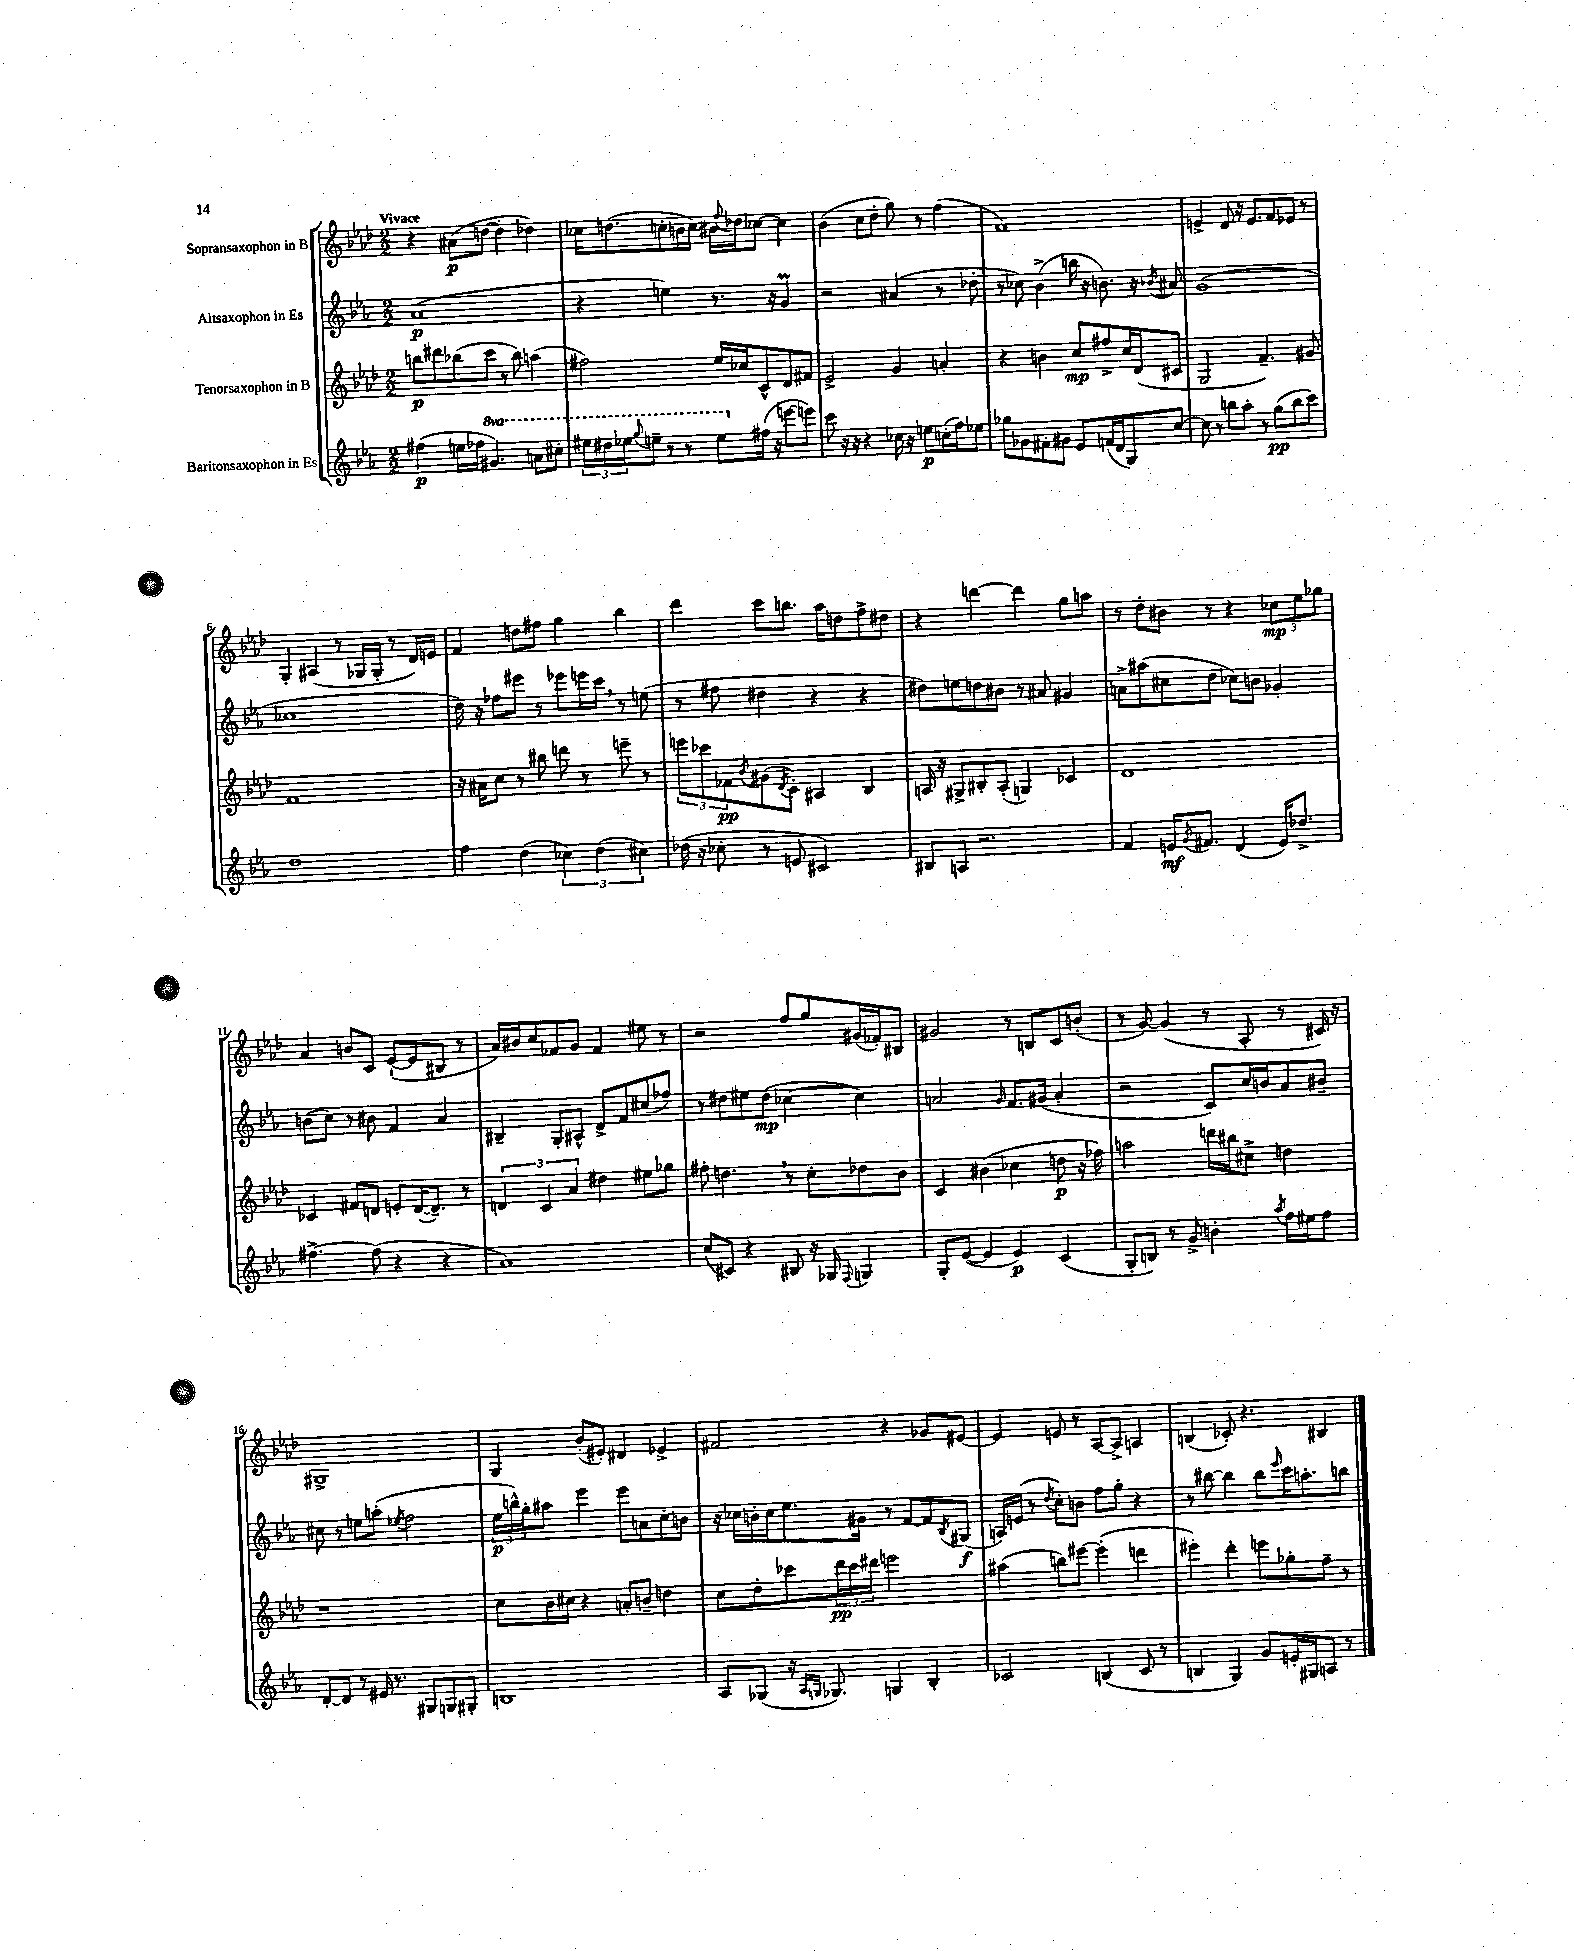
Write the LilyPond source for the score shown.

<<
\new StaffGroup <<
\new Staff = "s0" \with { instrumentName = "Sopransaxophon in B" } {
    \clef treble \key aes \major \numericTimeSignature \time 2/2 \tempo "Vivace"
    r4 ais'8\p( d''8~ d''4-. des''4) |
    ces''16 d''8.( c''8-. b'16 c''16) bis'16 \appoggiatura { f''8 } des''16 ces''8~ ces''4 |
    bes'4( c''8 des''8-. g''8) r8 f''4( |
    f'1) |
    e'4-> des'8 r16 e'8. f'8 ees'8 r8 |
    g4-. ais4( r8 ges16 ges16-. r8 des'16) e'16 |
    f'4 d''8 fis''8 g''4 bes''4 |
    des'''4 c'''8 b''8. aes''16 d''8 f''8-> dis''8 |
    r4 d'''4~ d'''4 g''8 a''8 |
    r8 des''8-. bis'8 r8 r4 \tuplet 3/2 { ces''8\mp ees''8 ges''8 } |
    aes'4 b'8 c'8 ees'8~-!( ees'8 bis8 r8 |
    aes'16) bis'16 c''8 fes'8 g'8 fes'4 eis''8 r8 |
    r2 f''8 g''8 gis'16( fes'16-.) bis8 |
    gis'2 r8 b8 c'8 b'8-.( |
    r8 g'8~) g'4( r8 aes8-. r8 cis'16) r16 |
    gis1-> |
    g4 bes'8-.( eis'8-.) dis'4 ees'4-> |
    fis'2 r4 ges'8 eis'8~ |
    eis'4 e'8 r8 aes8~ aes8-> a4 |
    b4( ces'8-.) r4. bis4 \bar "|." |
}
\new Staff = "s1" \with { instrumentName = "Altsaxophon in Es" } {
    \clef treble \key ees \major \numericTimeSignature \time 2/2
    aes'1\p( |
    r4 e''4) r8. r16 g'4\prall |
    r2 ais'4( r8 des''8-. |
    r8 ces''8) bes'4->( b''16 r16 b'8.) r16 \acciaccatura { bes'8 } ais'8 |
    g'1( |
    ces''1 |
    d''16) r16 fes''8 eis'''8 r8 ees'''8 e'''16 c'''16 \breathe r8 e''8( |
    r8 fis''8 dis''4 r4 r4 |
    dis''8) e''8 d''8 bis'8 r8 ais'8 gis'4 |
    a'8-> ais''8( cis''8 d''8 ces''8) b'8 ges'4-. |
    b'8( c''8) r8 bis'8 f'4 aes'4 |
    bis4-- g8-. ais8-^ d'8-> f'8 cis''8( fes''8) |
    r8 dis''8 eis''8 dis''8\mp( ces''4~ ces''4) |
    a'2 \grace { g'16 } f'8. gis'16( a'4-. |
    r2 c'8) c''16 b'16 aes'8 bis'8-- |
    cis''8 r8 e''8 a''8-.( \acciaccatura { ees''8 } f''2 |
    \tuplet 3/2 { ees''16\p b''16-^) g''16-. } ais''8 ees'''4 ees'''8 a'8 c''8-. b'8 |
    r16 ces''16 b'16-. ces''16 ees''8. gis'16 r8 f'8~ f'8 \acciaccatura { bes8 } gis8\f( |
    a16) e'16( r8 \acciaccatura { d''8 } c''8-.) b'8 f''8 g''8-. r4 |
    r8 bis''8~ bis''4 bis''8 \grace { ees'''16 } c'''16 a''8.-. b''8 \bar "|." |
}
\new Staff = "s2" \with { instrumentName = "Tenorsaxophon in B" } {
    \clef treble \key aes \major \numericTimeSignature \time 2/2
    b''8\p dis'''8 bes''8( c'''8 r8 bes''8) a''4( |
    fis''2) ees''16 ces''16 c'8-^ des'8 fis'8 |
    ees'2-> g'4 a'4-. |
    r4 b'4 c''8\mp fis''8-> c''16 des'16( cis'8 |
    g2 f'4.--) gis'8 |
    f'1 |
    r16 ais'16 c''8 r8 bis''8 d'''8 r8 e'''8-- r8 |
    \tuplet 3/2 { e'''8 ces'''8 fes'8\pp } \acciaccatura { bes'8 } gis'8( \acciaccatura { des'8 } c'8-.) ais4 bes4 |
    a16 r16 gis8-> bis8-. a8-.( g4) ces'4 |
    des'1 |
    ces'4 fis'8 d'8 e'8-. d'16~( d'8.--) r8 |
    \tuplet 3/2 { d'4 c'4 aes'4 } dis''4 eis''8 ges''8 |
    fis''8-. d''4. \breathe r8 c''8-. des''8 bes'8 |
    c'4 bis'4( ces''4 d''8\p r16 fes''16) |
    a''2 d'''16 bis''16 cis''8-> d''4 |
    r1 |
    c''8 bes'16 cis''16 r4 a'8-. b'8-- d''4 |
    c''8 des''8-. ces'''8 \tuplet 3/2 { des'''16\pp ces'''16 dis'''16 } e'''2 |
    ais''4( b''8) eis'''8~ eis'''4-.( d'''4 |
    eis'''4-.) des'''4-. e'''8 ges''8-. f''8-- r8 \bar "|." |
}
\new Staff = "s3" \with { instrumentName = "Baritonsaxophon in Es" } {
    \clef treble \key ees \major \numericTimeSignature \time 2/2 \set Staff.ottavationMarkups = #ottavation-simple-ordinals
    fis''4\p( e''16 fes''16 \ottava #1 gis''4.) a''8 cis'''8-. |
    \tuplet 3/2 { eis'''16 dis'''16 ees'''16 } \appoggiatura { g'''8 } e'''8-- r8 r8 e'''8 \ottava #0 fis''16( r16 e'''!8~ e'''!8) |
    c'''8 r16 r16 r4 ces''16 r16 e''8\p c''16-.( f''16) ees''8 |
    ges''8 ges'8 fis'8-. gis'8 ees'8 f'16( d'16 g8) c''8~ |
    c''8 r8 b''8 aes''8-. r8 g''8\pp( b''8 c'''8) |
    d''1 |
    f''4 d''4( \tuplet 3/2 { ces''4) d''4( cis''4) } |
    des''16( r16 ces''8-. r8 e'8 cis'2) |
    bis8 a8 r2. |
    f'4 e'16\mf \acciaccatura { g'8 } fis'8. d'4( e'16) des''8.-> |
    fis''4.~-> fis''8( r4 r4 |
    aes'1) |
    c''8( cis'8) r4 bis8 r16 ges16 \appoggiatura { f8 } g4 |
    g8-. ees'8~( ees'4 ees'4\p) c'4( |
    g8-. b8) r8 g'8-> b'4-. \acciaccatura { aes''8 } f''16 eis''16 f''8 |
    d'8~-. d'8 r8 eis'16 r8. gis8 g8 gis8-. |
    b1 |
    aes8 ges8( r16 \grace { aes16 g16 } ges8.) g4 bes4-. |
    ces'2 b4( ces'8 r8 |
    b4 g4) g'8 e'16-. gis16 a8 r8 \bar "|." |
}
>>
>>
